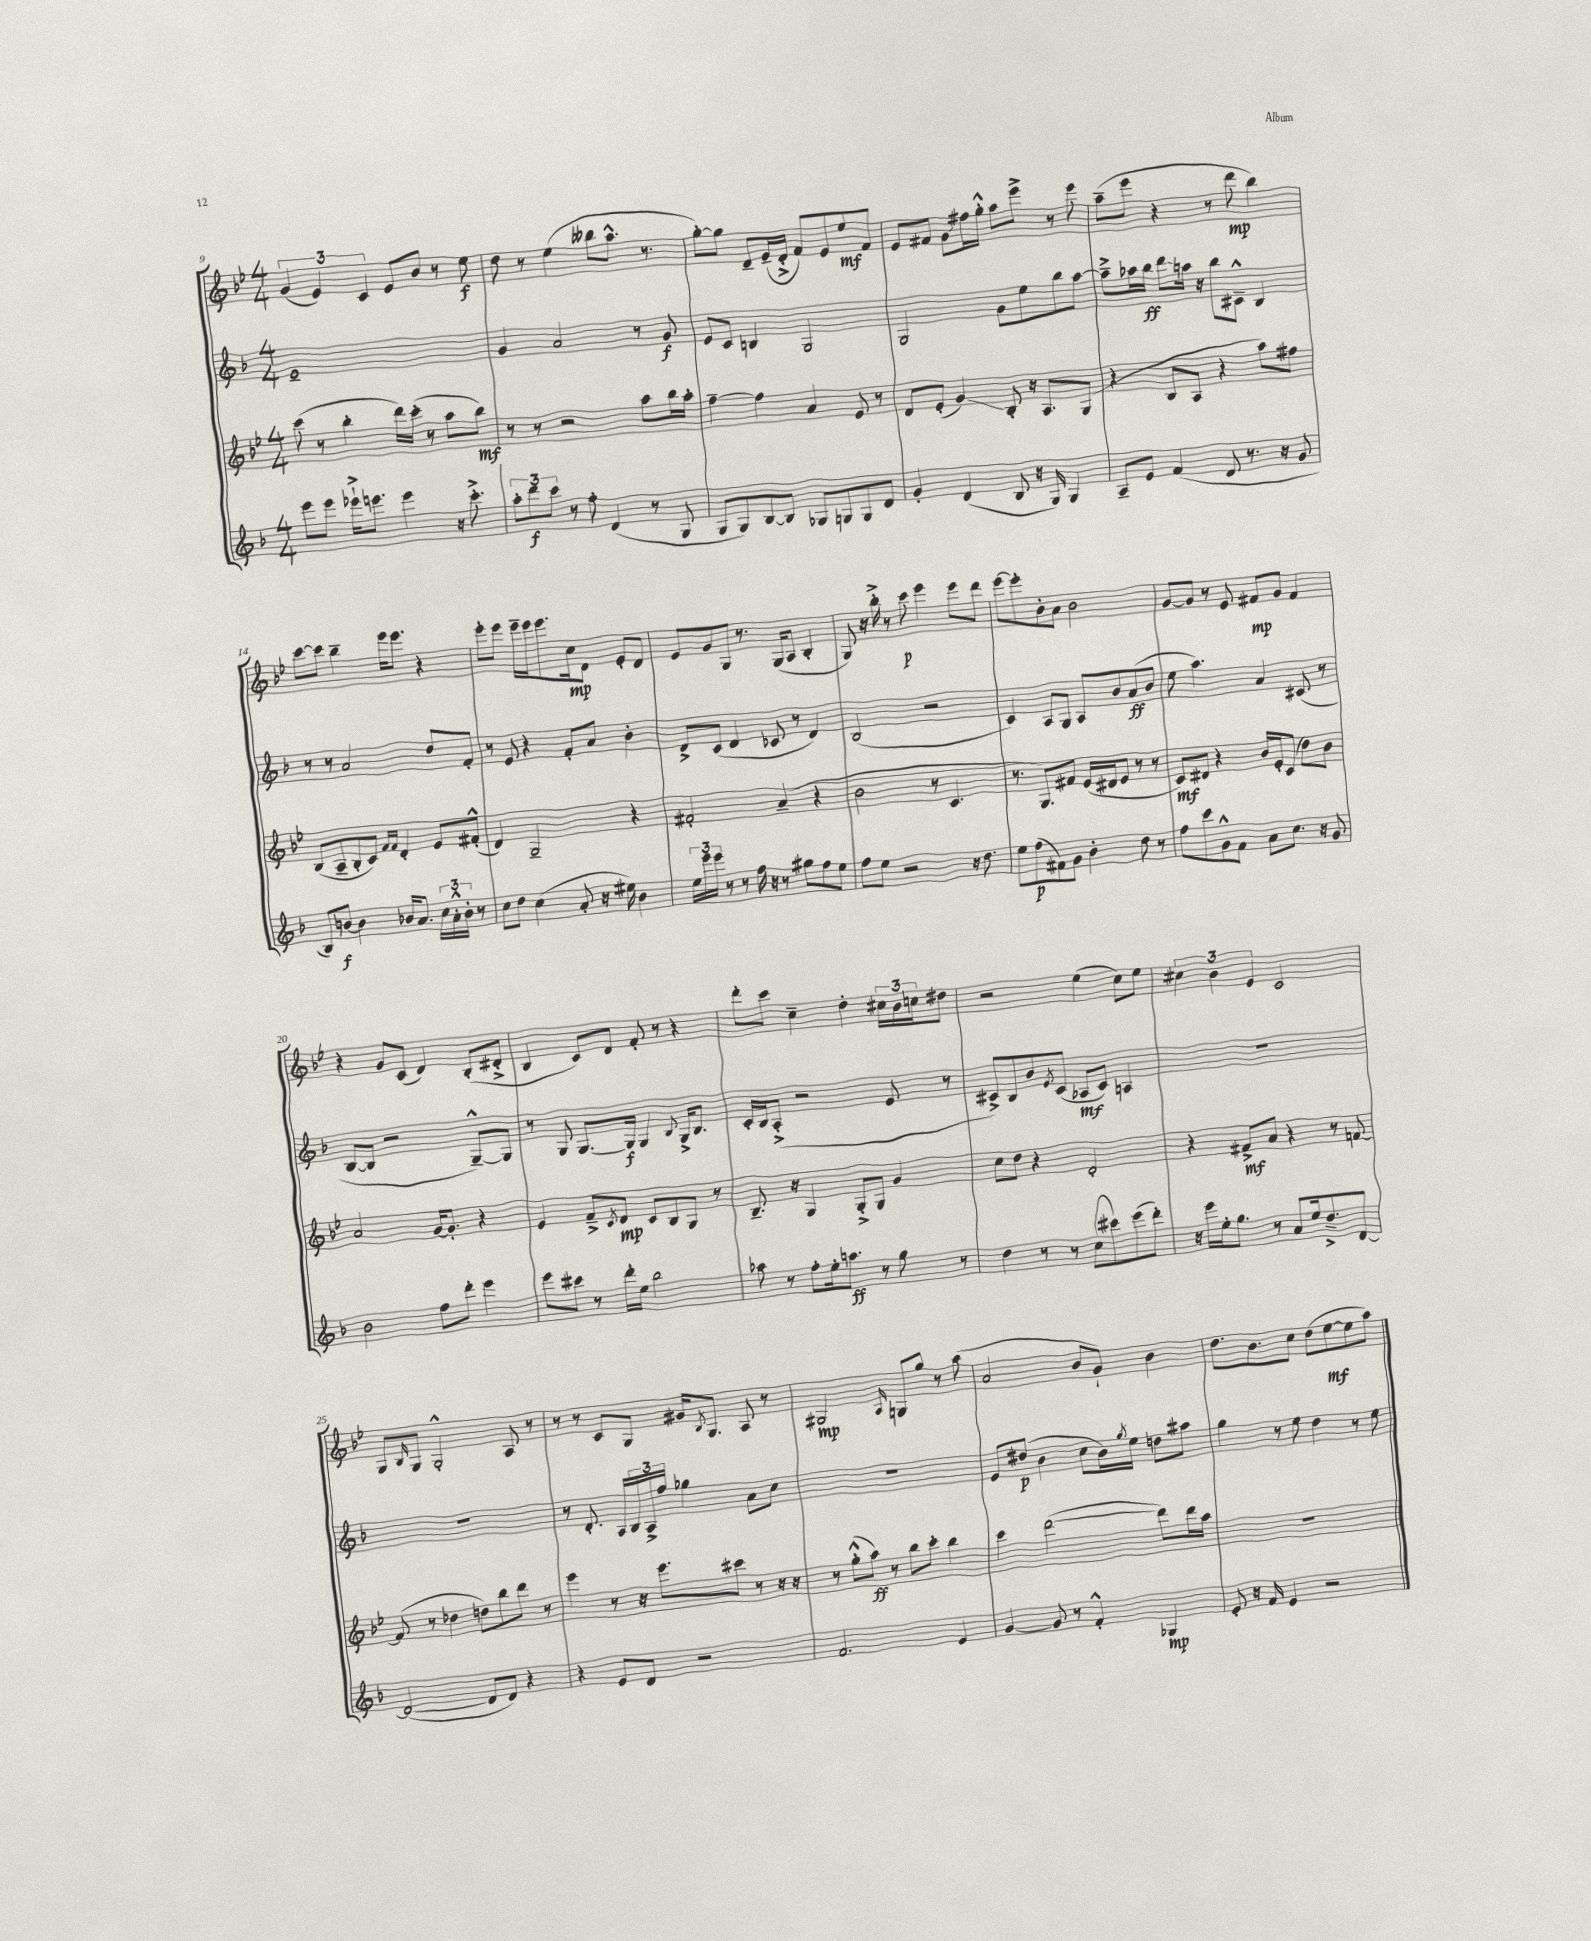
<<
\new StaffGroup <<
\new Staff = "s0" {
    \clef treble \key bes \major \numericTimeSignature \time 4/4
    \tuplet 3/2 { g'4( ees'4) c'4 } ees'8 bes'8 r8 ees''8\f |
    d''8 r8 ees''4( beses''8 a''8.-^ r8. |
    g''8~-.) g''8 d'8-- ees'16--( d'16-.-> f'8) ees'8 ees''8\mf f'8 |
    ees'8 fis'8 g'8\glissando fis''16 g''16-.-^ a''8 ees'''8-> r8 ees'''8 |
    a''8--( ees'''8 r4 r8 d'''8\mp bes''4) |
    c'''8~ c'''8 bes''4-- ees'''16 ees'''8. r4 |
    ees'''8-. ees'''8 ees'''16-- ees'''16 ees'''8. c''16\mp d'8 ees'8-. d'8 |
    ees'8 g'8 g8 r8. g16( a8 bes4-. |
    g8) r16 bes''16-.-> r8 c'''8\p ees'''4 ees'''8 d'''8 |
    ees'''8~ ees'''8-. bes'8-. a'8 bes'2 |
    g'8~ g'8 r8 ees'8 fis'8\mp g'8 fis'4 |
    r4 g'8 c'8( d'4) bes8-.( dis'8-.-> |
    bes4 c'8) d'8 f'8-. r8 r4 |
    d'''8-. c'''8 c''4-- d''4-. \tuplet 3/2 { cis''16 bes'16 c''16 } dis''8 |
    r2 ees''4( c''8) ees''8 |
    \tuplet 3/2 { cis''4 bes'4 ees'4 } c'2 |
    g8 \grace { bes16 } g8 g2-.-^ a8 r8 |
    r8 r8 c'8 g8 gis'16 \acciaccatura { bes8 } g8. a8 r8 |
    gis2\mp \grace { a16 } g8 g''8 r8 a''8( |
    a'2 bes'8 g'8-!) bes'4 |
    d''8. bes'8. c''8 d''8( ees''8~\mf ees''8 a''8) \bar "|." |
}
\new Staff = "s1" {
    \clef treble \key f \major \numericTimeSignature \time 4/4
    e'1-- |
    g'4 a'2 r8 g'8\f |
    e'8 c'8 b4 g2 |
    g2 g'8 e''8 bes''8 a''8~ |
    a''8---> aes''16 bes''16\ff d'''8\glissando a''16 r16 bes''8 cis'8---^ bes4 |
    r8 r8 a'2 d''8 f'8-. |
    r8 e'8 r4 f'8-. a'8 bes'4-. |
    d'8-> c'8( d'4 ces'8 r8 d'4) |
    bes2( r2 |
    c'4) a8 g8 a8 bes'8 a'8\ff( bes'8 |
    e''8 a''4.) a'4 cis'8( r8 |
    bes8~ bes8 r2 g8~---^) g8 |
    r8 g8 g8.~ g16\f g4 \appoggiatura { bes8 } g16-> bes8. |
    c'16-. bes16 a8-.->( r2 e'8 r8 |
    cis'8->) bes8 bes'8 \acciaccatura { e'8 } cis'8( aes8\mf cis'8) a4 |
    R1 |
    R1 |
    r8 d'8.-. a16 \tuplet 3/2 { bes16 a16-> f''16 } ges''4 a'8 c''8 |
    R1 |
    e'8 dis''8\p( bes'4 c''8 bes'16) \acciaccatura { g''8 } e''16 d''8 ais''8 |
    g''4 r8 e''8 d''4 r8 e''8 \bar "|." |
}
\new Staff = "s2" {
    \clef treble \key bes \major \numericTimeSignature \time 4/4
    c'''8( r8 bes''4-. d'''16) c'''16-.( r8 a''8 bes''8\mf) |
    r8 r8 r2 a''8 bes''16 a''16-. |
    f''4~-- f''4 a'4 ees'8 r8 |
    d'8 ees'8-.( g'4\glissando) bes8-. r16 a8. g8( |
    r4 bes8 a8 r4 a''8) fis''8 |
    bes8( a8-- bes8-. c'8) \grace { f'16 f'16 } d'4-. ees'8 fis'8-.-^( |
    d'4) g2-- r4 |
    fis'2-. a'4--( r4 |
    bes'2 r8 c'4. |
    r8. g8.) fis'8 ees'16( dis'16 ees'8 r8 r8 |
    c'8\mf) dis'8 r4 bes'16 ees'16-. c'8( d''8) bes'8 |
    a'2 g'16~ g'8.-. r4 |
    ees'4 f'8---> \acciaccatura { c'8 } d'8\mp c'8 bes8 g8 r8 |
    bes8.-- r16 g4 g8-.-> g8 g'4 |
    c''8 d''8 r4 d'2-. |
    r4 fis'8->\mf a'8 r4 r8 f'8~ |
    f'8( r8 des''4 d''8) bes''8 d'''8 r8 |
    ees'''4 r8 r16 ees'''8. cis'''8 r8 r16 r16 |
    r8 g''8-.-^( a''8\ff) r8 bes''8 c'''8-. bes''4 |
    c'''4 d'''2~( d'''8) d'''16 a''16 |
    R1 \bar "|." |
}
\new Staff = "s3" {
    \clef treble \key f \major \numericTimeSignature \time 4/4
    e'''8 e'''8 ees'''16-!-> e'''8. e'''4 r16 c'''8.-.-> |
    \tuplet 3/2 { a''8-. d'''8\f c'''8 } r8 f''8-. d'4( r8 g8 |
    g8 g8) bes8~ bes8 ges8 g8 g8 d'8 |
    g'4-. d'4( bes8 r16 g16) g4 |
    a8-- e'8 f'4( d'8 r8. r16 g'8 |
    bes8) b'8~\f b'4 bes'16 a'8. \tuplet 3/2 { c''16 a'16-.-^ bes'16-. } r8 |
    c''8 d''8 c''4( a'8-. r16 eis''16) bes'4 |
    \tuplet 3/2 { e''16 e'''16 e'''16 } r8 r8 f''16 r16 r8 gis''8 f''8 e''8 |
    f''8 e''8 r2 r16 d''8. |
    e''8 f''8\p( fis'8) g'8 bes'4-. d''8 r8 |
    f''8 c'''8 g'8-^ f'8 a'8 c''8. r16 g'8 |
    bes'2 f''8 d'''8-. e'''4 |
    e'''8 cis'''8 r8 d'''16-. e''16 bes''2 |
    aes''8 r8 f''8-. e''16-. a''8.\ff r8 g''8 r8 |
    d''4 r8 r8 c''8( cis'''8) e'''8( d'''8-.) |
    r16 e'''16 e''16-. g''8. r8 a'8 e''16 d''8.---> d'8~ |
    d'2~( d'8 d'8) r4 |
    r4 e'8 d'8 r2 |
    f'2. e'4 |
    g'4~ g'8 r8 f'4-.-^ ges4\mp |
    e'8-. r16 f'16 e'4 r2 \bar "|." |
}
>>
>>
\layout { \context { \Score currentBarNumber = #9 } }
